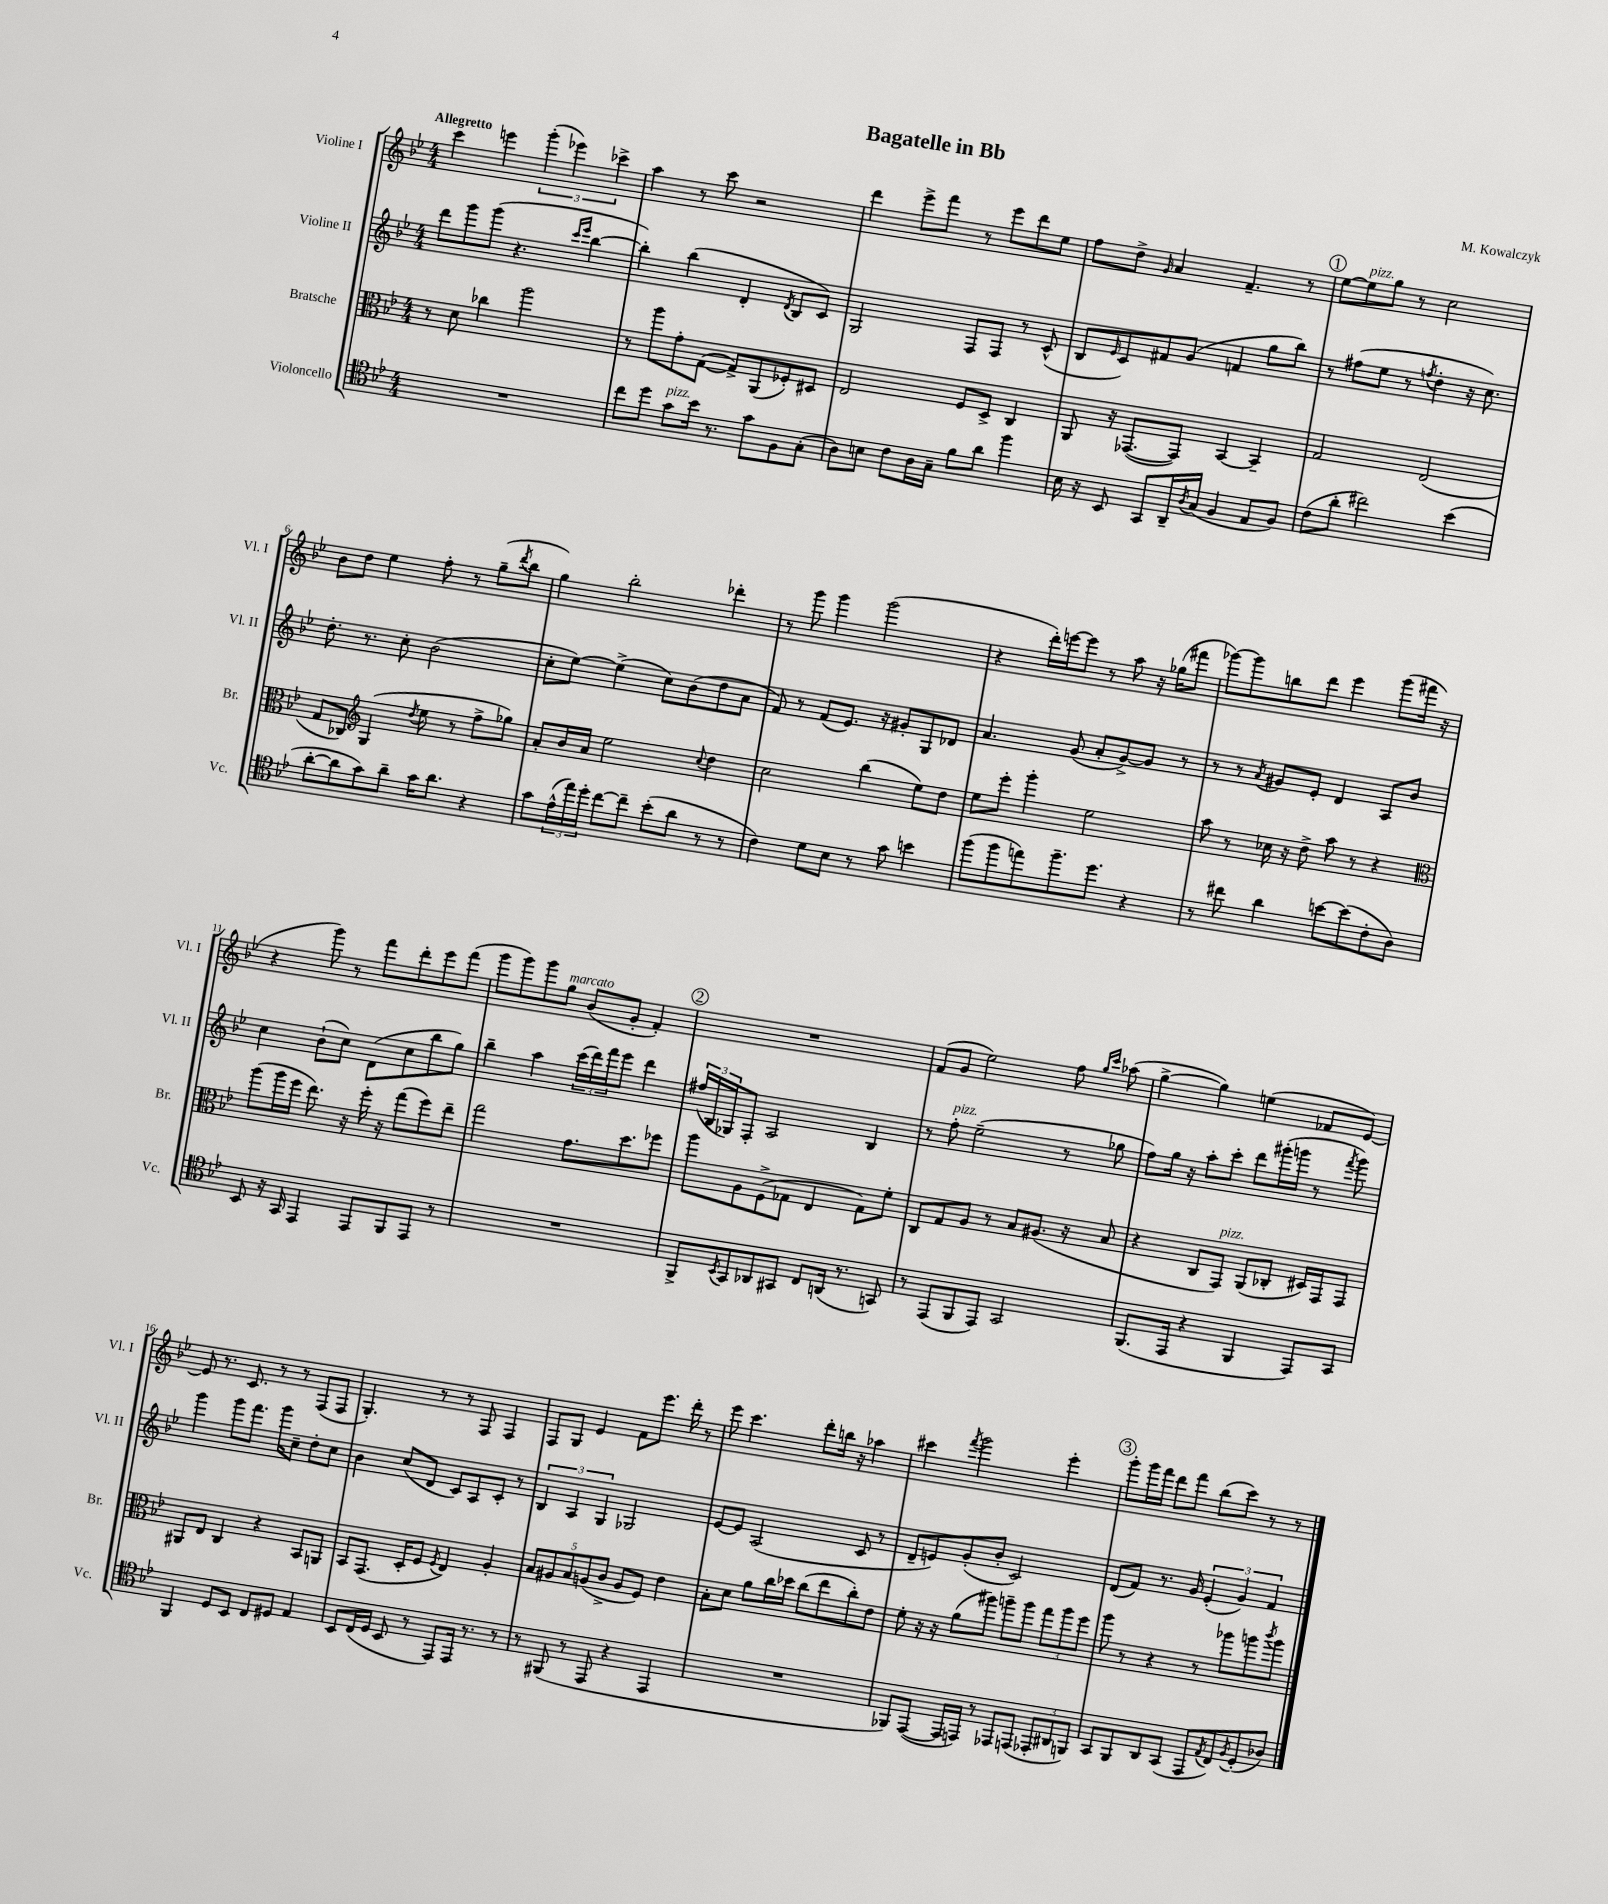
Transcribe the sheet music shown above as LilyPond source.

\header { title = "Bagatelle in Bb" composer = "M. Kowalczyk" }
<<
\new StaffGroup <<
\new Staff = "s0" \with { instrumentName = "Violine I" shortInstrumentName = "Vl. I" } {
    \clef treble \key bes \major \numericTimeSignature \time 4/4 \tempo "Allegretto"
    c'''4 e'''4 \tuplet 3/2 { g'''4-.( ees'''4) ces'''4-> } |
    a''4 r8 c'''8 r2 |
    d'''4 ees'''8-> f'''8 r8 ees'''8 d'''8 ees''8 |
    f''8 d''8-> \grace { g'16 } a'4 f'4.-- r8 |
    \mark \markup { \circle "1" } ees''8~ ees''8^\markup { \italic "pizz." } g''8 r8 c''2 |
    bes'8 d''8 ees''4 f''8-. r8 g''8--( \acciaccatura { d'''8 } bes''8 |
    g''4) bes''2-. des'''4-. |
    r8 g'''8 g'''4 g'''2( |
    r4 d'''16-.) e'''16~ e'''8 r8 a''8 r16 ges''16( fis'''8 |
    ges'''8~) ges'''8 b''8 d'''8 ees'''4 ges'''8( fis'''16 r16 |
    r4 g'''8) r8 f'''8 d'''8-. ees'''8 f'''8( |
    g'''8 g'''8) g'''8 g''8^\markup { \italic "marcato" } bes'8( g'8-. f'4-.) |
    \mark \markup { \circle "2" } R1 |
    f'8( g'8 ees''2) f''8 \grace { g''16 c'''16 } aes''8( |
    g''4~-> g''4) e''4( fes'8 ees'8~) |
    ees'8 r8. c'8. r8 r8 f8( f8 |
    g4.-.) r8 r8 f8 f4 |
    f8 g8 ees'4 f'8 ees'''8. d'''16-. r8 |
    ees'''8 c'''4. d'''8-. b''16 r16 aes''4 |
    cis'''4 \acciaccatura { f'''8 } g'''2 ees'''4-. |
    \mark \markup { \circle "3" } g'''8-. g'''16 f'''16 d'''8 f'''8 bes''8( c'''8) r8 r8 \bar "|." |
}
\new Staff = "s1" \with { instrumentName = "Violine II" shortInstrumentName = "Vl. II" } {
    \clef treble \key bes \major \numericTimeSignature \time 4/4
    d'''8 g'''8 g'''8( r4. \grace { c'''16 ees'''16 } bes''4~ |
    bes''4-.) bes''4( d'4-. \acciaccatura { d'8 } bes8 c'8) |
    g2 f8 f8 r8 c'8-^( |
    bes8 \grace { ees'16 } c'8) fis'8 g'8( f'4 g''8 bes''8) |
    \mark \markup { \circle "1" } r8 fis''8( ees''8 r8 \acciaccatura { f''8 } d''4-. r16 c''8.) |
    d''8.-. r8. c''8-. bes'2( |
    c''8-. ees''8~) ees''4->( c''8) bes'8( d''8 a'8 |
    f'8) r8 f'8( ees'8.) r16 gis'8-. g8 des'8 |
    a'4. g'8( a'8-. g'8~->) g'8 r8 |
    r8 r8 \acciaccatura { a'8 } gis'8 ees'8-. d'4 a8 bes'8 |
    c''4 bes'8-!( c''8) d'8( c''8 bes''8 g''8) |
    bes''4-- a''4 \tuplet 3/2 { c'''16( d'''16) f'''16 } ees'''8 d'''4 |
    \mark \markup { \circle "2" } \tuplet 3/2 { fis''16( bes16 ges16) } f8-. a2 bes4 |
    r8 f''8-.^\markup { \italic "pizz." } ees''2--( r8 ges''8 |
    f''8) g''16 r16 a''8-. c'''8-. d'''8 gis'''16-.( g'''16 r8 \acciaccatura { f'''8 } g'''8) |
    g'''4 g'''8 f'''8. g'''16 c''8-- d''8-. c''8 |
    bes'4 c''8( d'8 c'8) a8 c'8-. r8 |
    \tuplet 3/2 { bes4 a4 g4 } ges2 |
    ees'8~ ees'8 a2( c'8 r8 |
    d'8-- e'8) g'8-.( bes'8-. c'2) |
    \mark \markup { \circle "3" } d'8( f'8) r8. g'16 \tuplet 3/2 { ees'4-.( g'4) f'4 } \bar "|." |
}
\new Staff = "s2" \with { instrumentName = "Bratsche" shortInstrumentName = "Br." } {
    \clef alto \key bes \major \numericTimeSignature \time 4/4
    r8 d'8 ces''4 a''2 |
    r8 a''8 g'8-. g8~( g8->) a,8( fes8-.) dis8 |
    ees2 f8 d8-> c4 |
    a,8 r16 ges,8.~( ges,8) bes,4~ bes,4-- |
    \mark \markup { \circle "1" } g2 ees2( |
    g8 ces8) \clef treble g4( \acciaccatura { d''8 } ees''8 r8 f''8-> ges''8) |
    a'8-. bes'16 a'16 ees''2 \appoggiatura { c''8 } d''4 |
    c''2 bes''4( ees''8) d''8 |
    ees''8 ees'''8-. g'''4-. ees''2 |
    a''8 r8 ces''16 r16 d''8-> a''8 r8 r4 |
    \clef alto a''8( a''16 f''16 ees''8.) r16 f''16-. r16 g''8( f''8) ees''8-- |
    g''2 g'8. d''8. fes''8 |
    \mark \markup { \circle "2" } a''8 a8 f8->( ges8 ees4 ges8) f'8-. |
    c8 g8 a8 r8 bes8 ais8.( r16 bes8 |
    r4 c8 g,8^\markup { \italic "pizz." }) a,8( ces8-. dis16) g,16 g,8 |
    ais,8 ees8 c4 r4 bes,8 a,8 |
    bes,8 g,8.( d16-. f8 \acciaccatura { f8 } ees4) a4-. |
    \tuplet 5/4 { bes8 ais8 bes8 a8( c'8-> } a8 f8) ees'4 |
    bes8-. d'8 a'8 c''16 des''16 c''8( ees''8 c''8-.) ees'8 |
    f'8-. r16 r16 a'8( ais''8) a''8-- a''8 \tuplet 3/2 { g''8 a''8 f''8 } |
    \mark \markup { \circle "3" } a''8 r8 r4 r8 aes''8 a''8 \acciaccatura { c'''8 } a''8 \bar "|." |
}
\new Staff = "s3" \with { instrumentName = "Violoncello" shortInstrumentName = "Vc." } {
    \clef tenor \key bes \major \numericTimeSignature \time 4/4
    R1 |
    c''8 d''8 g'8^\markup { \italic "pizz." } bes'16 r8. g'8 f8 g8-.( |
    a8) b8 c'8 a16 g16-- f'8 a'8 f''4 |
    bes16 r16 bes,8 g,8 a,16-- \acciaccatura { a8 } g16( f4 ees8 f8) |
    \mark \markup { \circle "1" } c'8( a'8-. cis''2) bes'4( |
    a'8~-. a'8 g'8) a'8-- g'16 a'8. r4 |
    g'8 \tuplet 3/2 { ees'16-^( ees''16) d''16-. } c''8~ c''8-- bes'8-.( a'8 r8 r8 |
    c'4) d'8 bes8 r8 g'8 b'4 |
    f''8( f''8 e''8) f''8.-- d''8. r4 |
    r8 cis''8 a'4 b'8~ b'8( c'8-. a8) |
    bes,8 r16 g,16 ees,4 ees,8 f,8 ees,8 r8 |
    R1 |
    \mark \markup { \circle "2" } f,8-> \acciaccatura { bes,8 } g,8 aes,8 gis,8 c8 a,16( r8. g,8) |
    r8 ees,8( f,8 ees,8) g,2 |
    f,8.( ees,16 r4 f,4 ees,8) g,8 |
    f,4 d8 bes,8 c8 dis8 ees4 |
    bes,8 c16( d16 bes,8 r8 ees,8) ees,16 r8. r8 |
    r8 fis,8( r8 ees,8 r4 ees,4 |
    R1 |
    fes,8) ees,8~( ees,16 e,16) r8 ees,8 e,8( \tuplet 3/2 { ees,8-. ais,8 f,8) } |
    \mark \markup { \circle "3" } g,8 f,8 a,8 g,8( ees,8 \acciaccatura { ees8 } c8) \acciaccatura { f8 } d8-.( aes8) \bar "|." |
}
>>
>>
